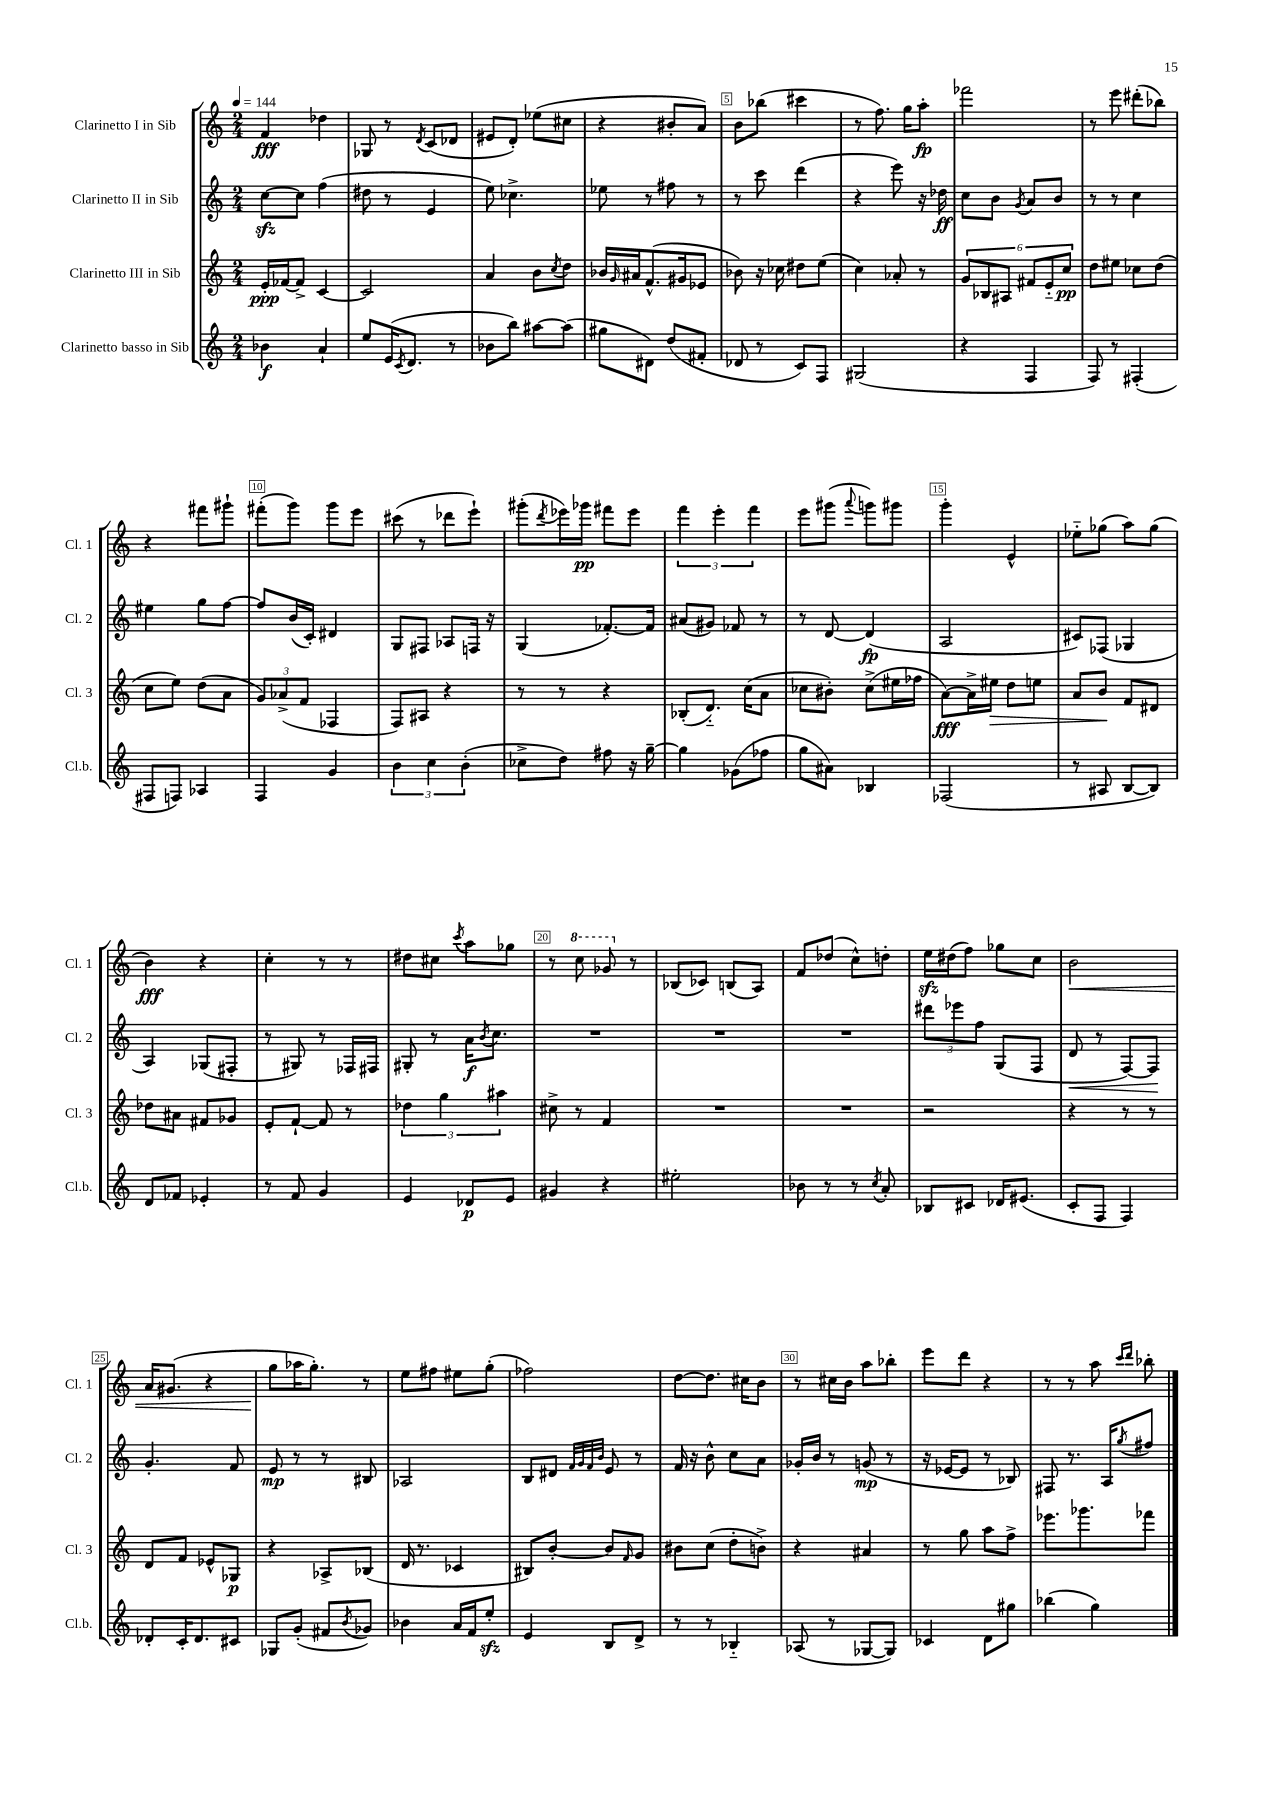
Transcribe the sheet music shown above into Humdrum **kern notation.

**kern	**kern	**kern	**kern
*staff4	*staff3	*staff2	*staff1
*clefG2	*clefG2	*clefG2	*clefG2
*k[]	*k[]	*k[]	*k[]
*M2/4	*M2/4	*M2/4	*M2/4
*MM144	*MM144	*MM144	*MM144
4b-	16e'	[8cc	4f
.	[16f-	.	.
.	8f-^]	8cc]	.
4a`	[4c	(4ff	4dd-
=	=	=	=
8ee	2c]	8dd#	8G-
(16e	.	8r	8r
8qc	.	.	.
8.d	.	.	.
.	.	.	8qd
.	.	4e	(8c
8r	.	.	8d-
=	=	=	=
8b-	4a	8ee)	8e#
8bb)	.	4.cc-^	8d')
[8aa#	8b	.	(8ee-
.	8qcc	.	.
(8aa#]	8dd	.	8cc#
=	=	=	=
8gg#	16b-	8ee-	4r
.	16qqg	.	.
.	16a#	.	.
8d#)	(8.f^^	8r	.
(8dd	.	8ff#	8b#'
.	16g#	.	.
8f#'	8e-	8r	8a)
=	=	=	=
8d-	8b-)	8r	8b
8r	16r	8ccc	(8bb-
.	16cc-	.	.
8c)	8dd#	(4ddd	4ccc#
8F	(8ee	.	.
=	=	=	=
(2G#	4cc)	4r	8r
.	.	.	8.ff)
.	8a-'	8eee)	.
.	.	.	16gg
.	8r	16r	8aa'
.	.	16dd-	.
=	=	=	=
4r	12g	8cc	2fff-
.	12B-	.	.
.	.	8b	.
.	12A#	.	.
.	.	8qg	.
4F	12f#	8a	.
.	12e'~	.	.
.	.	8b	.
.	12cc	.	.
=	=	=	=
8F)	8dd	8r	8r
8r	8ee#	8r	8eee
(4F#'	8cc-	4cc	(8ddd#'
.	(8dd	.	8bb-)
=	=	=	=
8F#	8cc	4ee#	4r
8F)	8ee)	.	.
4A-	(8dd	8gg	8fff#
.	8a	[8ff	8ggg#`
=	=	=	=
4F	12g)	8ff]	(8fff#'
.	(12a-^	.	.
.	.	(16b	8ggg)
.	12f	.	.
.	.	16c')	.
4g	4F-	4d#	8ggg
.	.	.	8eee
=	=	=	=
6b	8F)	8G	(8ccc#
.	8A#	8F#	8r
6cc	.	.	.
.	4r	8A-	8ddd-
(6b'	.	.	.
.	.	16F	8eee`)
.	.	16r	.
=	=	=	=
8cc-^	8r	(4G	(8ggg#'
.	.	.	8qddd
8dd)	8r	.	16eee-)
.	.	.	16ggg-
8ff#	4r	[8.f-')	8fff#
16r	.	.	8eee-
[16gg~	.	16f-]	.
=	=	=	=
4gg]	(8B-'	(8a#	6fff
.	8.d'~)	8g#)	.
.	.	.	6eee'
(8g-	.	8f-	.
.	(16cc	.	.
.	.	.	6fff
8ff-	8a	8r	.
=	=	=	=
8gg	8cc-	8r	8eee
8a#)	8b#')	[8d	(8ggg#
.	.	.	8qqaaa
4B-	(8cc-^	(4d]	8ggg)
.	16ee#	.	8ggg#
.	16ff-	.	.
=	=	=	=
(2F-	[8a)	2A	4ggg'
.	16a^]	.	.
.	16ee#	.	.
.	8dd	.	4e^^
.	8ee	.	.
=	=	=	=
8r	8a	8c#)	8ee-'~
8A#	8b	(8F-	(8gg-
[8B	8f	4G-	8aa)
8B])	8d#	.	(8gg-
=	=	=	=
8d	8dd-	4A)	4b)
8f-	8a#	.	.
4e-'	8f#	(8G-	4r
.	8g-	8F#'	.
=	=	=	=
8r	8e'	8r	4cc'
8f	[8f`	8G#)	.
4g	8f]	8r	8r
.	8r	16F-	8r
.	.	16F#	.
=	=	=	=
4e	6dd-	8G#'	8dd#
.	.	8r	8cc#
.	6gg	.	.
.	.	.	8qccc
8d-	.	16a	8aa
.	.	8qb	.
.	.	8.cc	.
.	6aa#	.	.
8e	.	.	8gg-
=	=	=	=
4g#	8cc#^	2r	8r
.	8r	.	8ccc
4r	4f	.	8gg-
.	.	.	8r
=	=	=	=
2ee#'	2r	2r	(8B-
.	.	.	8c-)
.	.	.	(8B
.	.	.	8A)
=	=	=	=
8b-	2r	2r	8f
8r	.	.	(8dd-
8r	.	.	8cc^^)
8qcc	.	.	.
8a'	.	.	8dd'
=	=	=	=
8B-	2r	12ddd#	16ee
.	.	.	(16dd#
.	.	12eee-	.
8c#	.	.	8ff)
.	.	12ff	.
16d-	.	(8G	8gg-
(8.e#	.	.	.
.	.	8F	8cc
=	=	=	=
8c'	4r	8d	2b
8F	.	8r	.
4F)	8r	[8F)	.
.	8r	8F]	.
=	=	=	=
8d-'	8d	4.g'	16a
.	.	.	(8.g#
16c'	8f	.	.
8.d-	.	.	.
.	8e-^^	.	4r
8c#	8G-	8f	.
=	=	=	=
8G-	4r	8e	8gg
(8g'	.	8r	16aa-
.	.	.	8.gg')
8f#	8A-^	8r	.
8qb	.	.	.
8g-)	(8B-	8B#	8r
=	=	=	=
4b-	16d	2A-	8ee
.	8.r	.	.
.	.	.	8ff#
16a	4c-	.	8ee#
16f	.	.	.
8ee'	.	.	(8gg'
=	=	=	=
4e	8B#)	8B	2ff-)
.	[8b'	8d#	.
.	.	32qqf	.
.	.	32qqg	.
.	.	32qqf	.
.	.	32qqb	.
8B	8b]	8e	.
.	16qqf	.	.
8d^	8g	8r	.
=	=	=	=
8r	8b#	16f	[8dd
.	.	16r	.
8r	(8cc	8b^^	8.dd]
4B-'~	8dd'	8cc	.
.	.	.	16cc#
.	8b^)	8a	8b
=	=	=	=
(8A-	4r	16g-'	8r
.	.	16b	.
8r	.	8r	16cc#
.	.	.	16b
[8G-	4a#	(8g	8aa
8G-])	.	8r	8bb-'
=	=	=	=
4c-	8r	16r	8eee
.	.	[16e-	.
.	8gg	8e-]	8ddd
8d	8aa	8r	4r
8gg#	8ff^	8B-)	.
=	=	=	=
(4bb-	8.eee-	8F#	8r
.	.	8.r	8r
.	8.ggg-	.	.
4gg)	.	.	8aa
.	.	16A	.
.	.	.	16qqccc
.	.	8qgg	16qqddd
.	8fff-	8ff#	8bb-'
==	==	==	==
*-	*-	*-	*-
